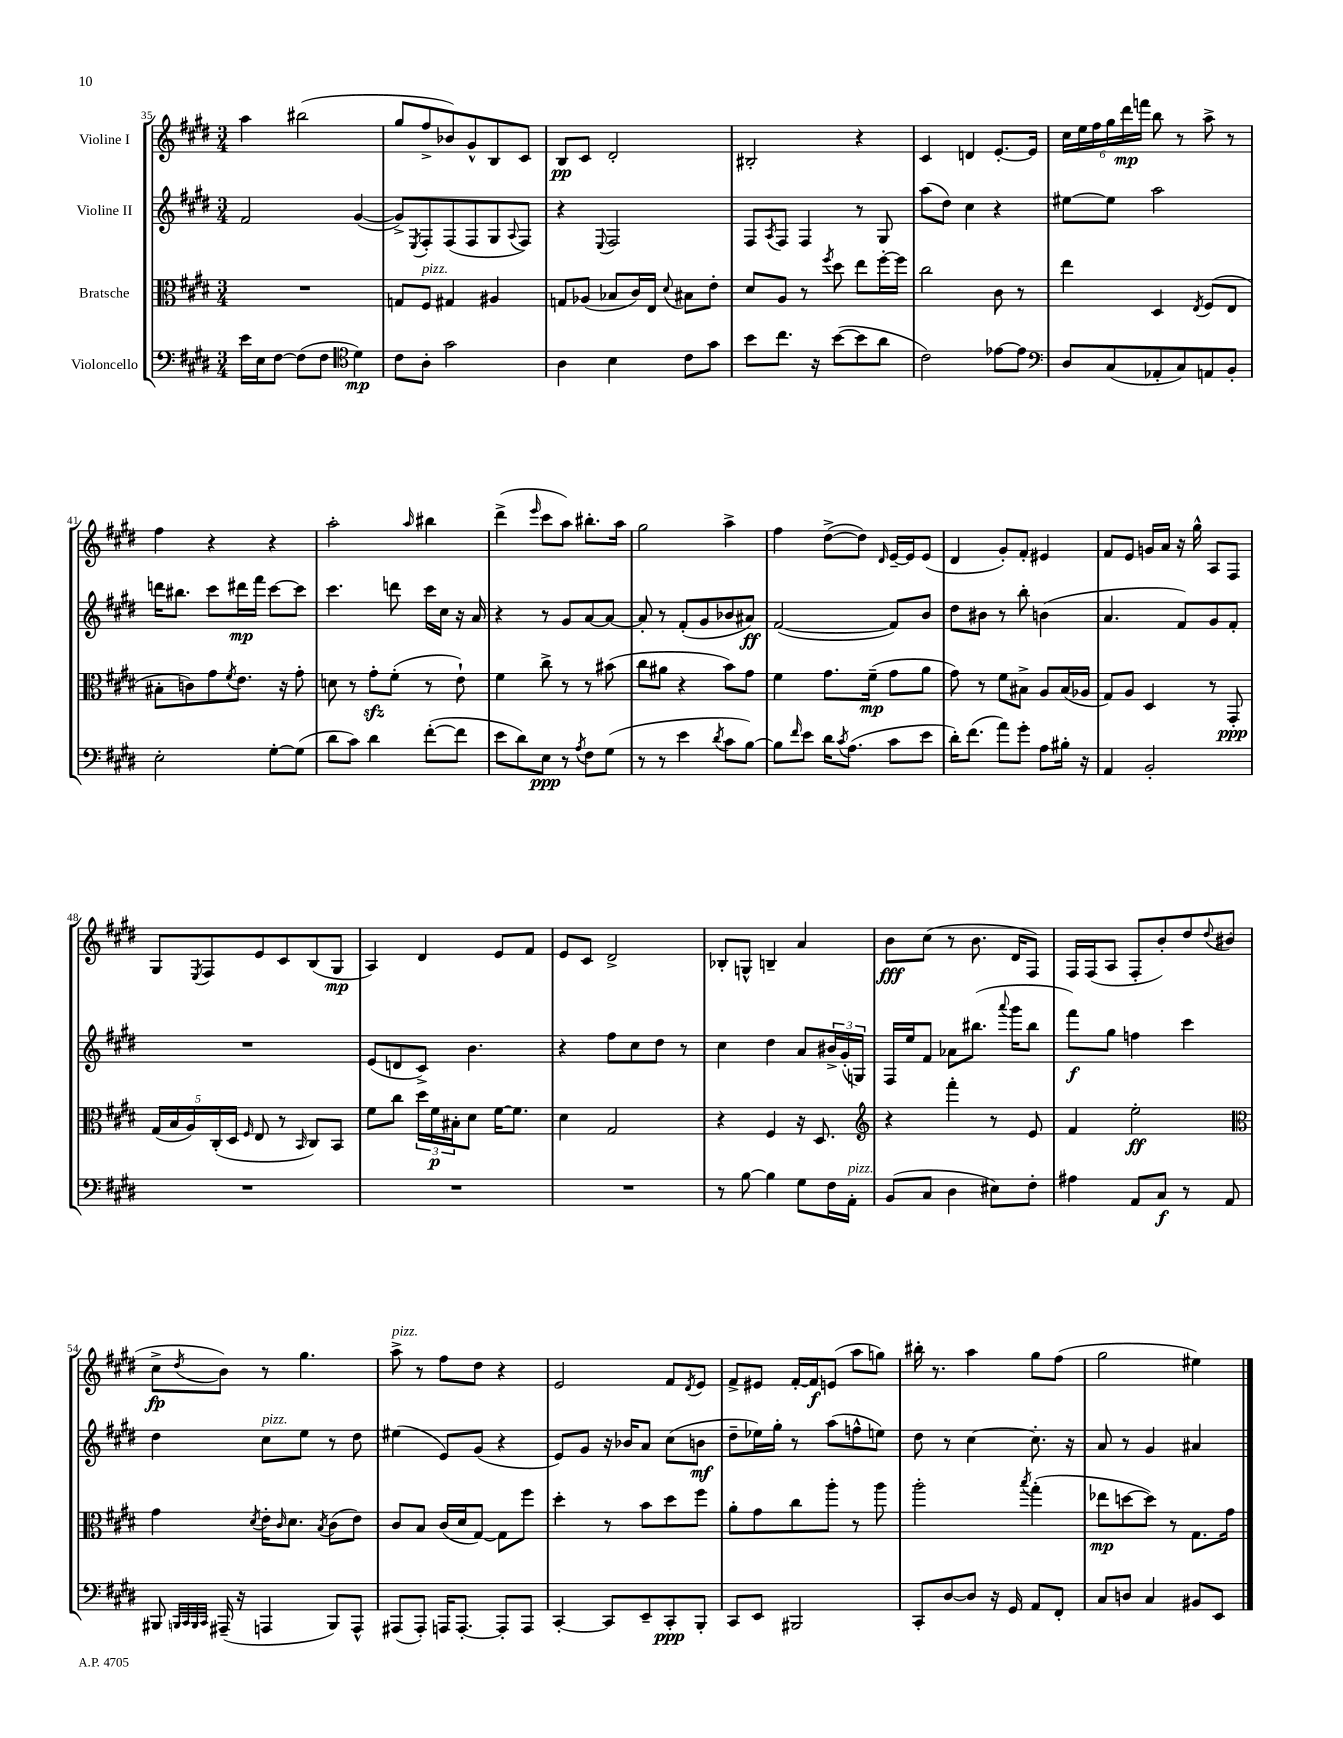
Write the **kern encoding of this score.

**kern	**kern	**kern	**kern
*staff4	*staff3	*staff2	*staff1
*clefF4	*clefC3	*clefG2	*clefG2
*k[f#c#g#d#]	*k[f#c#g#d#]	*k[f#c#g#d#]	*k[f#c#g#d#]
*M3/4	*M3/4	*M3/4	*M3/4
16e	2.r	2f#	4aa
16E	.	.	.
[8F#	.	.	.
(8F#]	.	.	(2bb#
8F#	.	.	.
*clefC4	*	*	*
4d#)	.	([4g#	.
=	=	=	=
8c#	8G	8g#^])	8gg#
.	.	8qE	.
8A'	8F#	8F#'	8ff#^
2g#	4G#	(8F#	8b-)
.	.	8F#	8g#^^
.	4A#	8G#	8B
.	.	8qqA	.
.	.	8F#)	8c#
=	=	=	=
4A	8G	4r	8B
.	(8A-	.	8c#
.	.	8qqE	.
4B	8B-	2F#	2d#'
.	16c#)	.	.
.	16E	.	.
.	8qqd#	.	.
8c#	8B#	.	.
8g#	8e'	.	.
=	=	=	=
8b	8d#	8F#	2B#'
.	.	8qA	.
8.cc#	8A	8F#	.
.	8r	4F#	.
16r	.	.	.
.	8qff#	.	.
([8b	8dd#	.	.
8b]	8ee	8r	4r
8a	[16ff#'	8G#	.
.	16ff#]	.	.
=	=	=	=
2c#)	2cc#	(8aa	4c#
.	.	8dd#)	.
.	.	4cc#	4d
[8e-	8c#	4r	[8.e'
8e-]	8r	.	.
.	.	.	16e]
=	=	=	=
*clefF4	*	*	*
8D#	4ee	[8ee#	24cc#
.	.	.	24ee
.	.	.	24ff#
(8C#	.	8ee#]	24gg#
.	.	.	24ddd#
.	.	.	24fff
8AA-'	4D#	2aa	8bb
8C#)	.	.	8r
.	8qE	.	.
8AA	(8F#	.	8aa^
8BB'	8E	.	8r
=	=	=	=
2E'	8B#'	16ddd	4ff#
.	.	8.bb#	.
.	8c)	.	.
.	8g#	8ccc#	4r
.	8qf#	.	.
.	8.e	16ddd#	.
.	.	16fff#	.
[8G#'	.	[8ccc#	4r
.	16r	.	.
(8G#]	8g#'	8ccc#]	.
=	=	=	=
8d#	8d	4.ccc#	2aa'
8c#)	8r	.	.
4d#	8g#'	.	.
.	(8f#'	8ddd	.
.	.	.	16qqaa
([8f#'	8r	16ccc#	4bb#
.	.	16cc#	.
8f#]	8e`)	16r	.
.	.	16a	.
=	=	=	=
8e	4f#	4r	(4ddd#^
8d#)	.	.	.
.	.	.	16qqeee
8E	8cc#^	8r	8ccc#
8r	8r	8g#	8aa)
8qA	.	.	.
8F#	8r	[8a	8.bb#'
(8G#	(8b#	8a_	.
.	.	.	16aa
=	=	=	=
8r	8cc#	8a']	2gg#
8r	8a#	8r	.
4e	4r	(8f#'	.
.	.	8g#	.
8qd#	.	.	.
8c#	8b)	8b-	4aa^
[8B)	8g#	8a#)	.
=	=	=	=
8B]	4f#	([2f#	4ff#
16qqf#	.	.	.
8e	.	.	.
16d#	8.g#	.	([8dd#^
8qc#	.	.	.
(8.A	.	.	.
.	.	.	8dd#])
.	(16f#~	.	.
.	.	.	16qqd#
8c#	8g#	8f#])	[16e~
.	.	.	16e]
8e	8a	8b	(8e
=	=	=	=
16d#')	8g#)	8dd#	4d#
(8.f#	.	.	.
.	8r	8b#	.
8a)	8f#	8r	8g#')
8g#'	8B#^	8bb'	8f#'
8A	8A	(4b	4e#
16B#'	(16B#	.	.
16r	16A-	.	.
=	=	=	=
4AA	8G#)	4.a	8f#
.	8A	.	8e
2BB'	4D#	.	16g
.	.	.	16a
.	.	8f#)	16r
.	.	.	16gg#^^
.	8r	8g#	8A
.	8GG#'	8f#'	8F#
=	=	=	=
2.r	(20G#	2.r	8G#
.	20B	.	.
.	20A)	.	.
.	.	.	8qE
.	.	.	8F#
.	(20C#'	.	.
.	20D#	.	.
.	16qqF#	.	.
.	8E	.	8e
.	8r	.	8c#
.	16qqBB	.	.
.	8C#)	.	(8B
.	8BB	.	8G#
=	=	=	=
2.r	8f#	(8e	4A)
.	8cc#	8d	.
.	24dd#	8c#^)	4d#
.	24f#	.	.
.	24B#'	.	.
.	8d#	4.b	.
.	[16f#	.	8e
.	8.f#]	.	.
.	.	.	8f#
=	=	=	=
2.r	4d#	4r	8e
.	.	.	8c#
.	2G#	8ff#	2d#^
.	.	8cc#	.
.	.	8dd#	.
.	.	8r	.
=	=	=	=
8r	4r	4cc#	8B-'
[8B	.	.	8G^^
4B]	4F#	4dd#	4B~
8G#	16r	8a	4a
.	8.D#	.	.
16F#	.	24b#^	.
.	.	(24g#'	.
16AA'	.	.	.
.	.	24G)	.
=	=	=	=
*	*clefG2	*	*
(8BB	4r	16F#	8b
.	.	16ee	.
8C#	.	8f#	(8cc#
4D#	4fff#'	8a-	8r
.	.	(8.bb#	8.b
8E#)	8r	.	.
.	.	8qqaaa	.
.	.	16ggg#	16d#
8F#'	8e	8bb#	8F#)
=	=	=	=
4A#	4f#	8fff#)	16F#
.	.	.	(16F#
.	.	8gg#	8A
8AA	2ee'	4ff	8F#'
8C#	.	.	8b')
8r	.	4ccc#	8dd#
.	.	.	8qqdd#
8AA	.	.	(8b#
=	=	=	=
*	*clefC3	*	*
8BBB#	4g#	4dd#	8cc#^
32qqBBB	.	.	.
32qqCC#	.	.	.
32qqBBB	.	.	.
32qqCC#	.	.	8qdd#
(16AAA#~	.	.	8b)
16r	.	.	.
.	8qd#	.	.
4AAA	16e'	8cc#	8r
.	16qqc#	.	.
.	8.d#	.	.
.	.	8ee	4.gg#
.	8qB	.	.
8BBB)	(8c#	8r	.
8AAA^^	8e)	8dd#	.
=	=	=	=
(8AAA#	8c#	(4ee#	8aa^
8AAA#')	8B	.	8r
16AAA	(16c#	8e)	8ff#
[8.AAA'	16d#	.	.
.	[8G#)	(8g#	8dd#
8AAA']	8G#]	4r	4r
8AAA	8ff#	.	.
=	=	=	=
[4CC#'	4dd#'	8e)	2e
.	.	8g#	.
8CC#]	8r	16r	.
.	.	16b-	.
8EE~	8b	8a	.
8CC#'	8dd#	(8cc#	8f#
.	.	.	8qd#
8BBB'	8ff#	8b	8e
=	=	=	=
8CC#	8a'	8dd#~	8f#^
8EE	8g#	16ee-)	8e#
.	.	16gg#'	.
2BBB#	8cc#	8r	[16f#'
.	.	.	16f#]
.	8aa'	(8aa	(8e
.	8r	8ff^^	8aa
.	8aa	8ee)	8gg)
=	=	=	=
8CC#'	2aa'	8dd#	16bb#'
.	.	.	8.r
[8D#	.	8r	.
8D#]	.	[4cc#	4aa
16r	.	.	.
16GG#	.	.	.
.	8qbb	.	.
8AA	(4gg#'	8.cc#']	8gg#
8FF#'	.	.	(8ff#
.	.	16r	.
=	=	=	=
8C#	8ee-	8a	2gg#
8D	[8dd	8r	.
4C#	8dd])	4g#	.
.	8r	.	.
8BB#	8.G#	4a#	4ee#)
8EE	.	.	.
.	16g#	.	.
==	==	==	==
*-	*-	*-	*-
